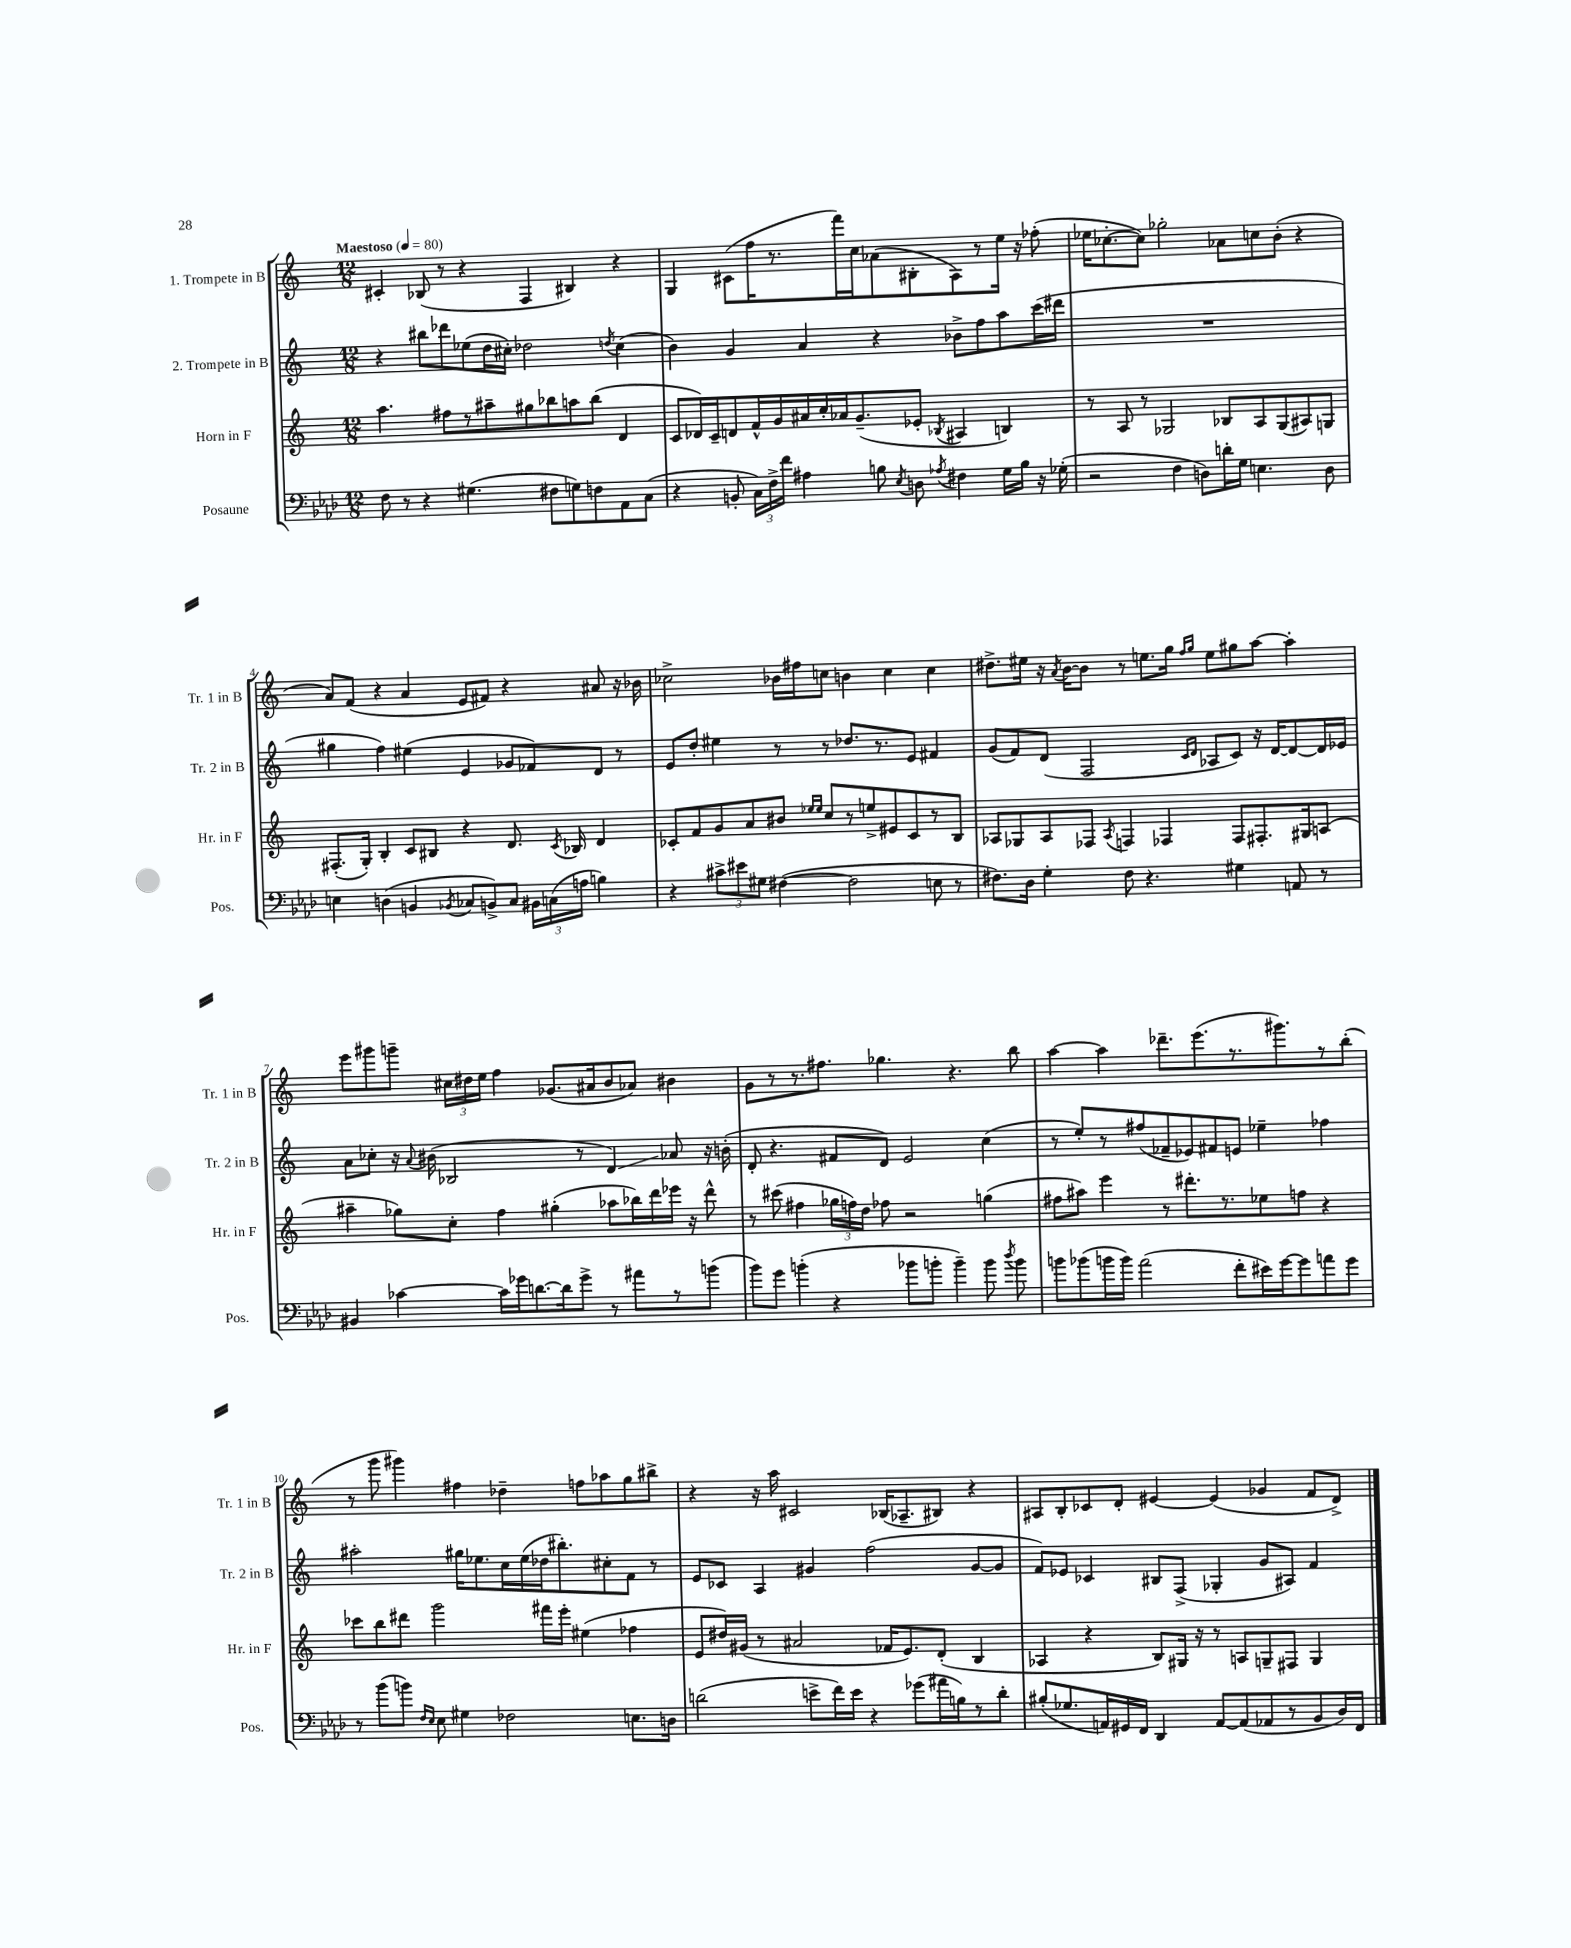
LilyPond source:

<<
\new StaffGroup <<
\new Staff = "s0" \with { instrumentName = "1. Trompete in B" shortInstrumentName = "Tr. 1 in B" } {
    \clef treble \key c \major \numericTimeSignature \time 12/8 \tempo "Maestoso" 4 = 80
    \autoBeamOff cis'4-. bes8( r8 r4 f4 bis4) r4 |
    g4 cis'8[( f''16 r8. f'''16) c''16 aes'8( bis8-. a8) r8 e''16] r16 fes''8-.( |
    ees''16[ ces''8.~-. ces''8]) ges''2-. aes'8[ c''8 b'8]-.( r4 |
    a'8[) f'8]( r4 a'4 e'8[ fis'8]) r4 ais'8 r16 bes'16 |
    ces''2-> bes'16[ fis''16 c''8] b'4 c''4 c''4 |
    dis''8.[-> eis''16] r16 \acciaccatura { a'8 } b'16[~ b'8] r8 e''8.[ g''16] \grace { f''16[ g''16] } e''8[ gis''8 a''8]~ a''4-. |
    e'''8[ gis'''8 g'''8]-- \tuplet 3/2 { cis''16[ dis''16 e''16] } f''4 ges'8.[( ais'16 b'8 aes'8]) bis'4 |
    g'8[ r8 r8. fis''8.] ges''4. r4. b''8 |
    a''4~ a''4 des'''8.[-- e'''8.( r8. gis'''8.) r8 b''8]-.( |
    r8 g'''8 gis'''4) fis''4 des''4-- f''8[ aes''8 g''8 bis''8]-> |
    r4 r16 a''16 cis'2 bes16[( aes8.-- bis8]) r4 |
    ais8[ b8-. ces'8 d'8]-. eis'4~ eis'4( ges'4 f'8[ d'8]->) \bar "|." |
}
\new Staff = "s1" \with { instrumentName = "2. Trompete in B" shortInstrumentName = "Tr. 2 in B" } {
    \clef treble \key c \major \numericTimeSignature \time 12/8
    \autoBeamOff r4 bis''8[ des'''8 ees''8( d''16 cis''16]-.) des''2 \acciaccatura { d''8 } cis''4( |
    b'4) g'4 a'4 r4 bes'8[-> f''8 a''8 c'''16( dis'''16] |
    R1. |
    gis''4 f''4) eis''4( e'4 ges'8[ fes'8) d'8] r8 |
    e'8[ d''8]-. eis''4 r8 r8 des''8.[ r8. e'8] fis'4 |
    g'8[( f'8) d'8]( f2 \grace { c'16[ d'16] } aes8[ c'8]) r16 d'16[~ d'8~ d'16 ees'16] |
    a'8[ ces''8]-. r16 \appoggiatura { a'8 } bis'16( bes2 r8 d'4\glissando) aes'8 r16 b'16-.( |
    d'8-. r4. fis'8[ d'8]) e'2 c''4( |
    r8 e''8[-.) r8 fis''8( fes'8-- ees'8) fis'8 e'8] ees''4-- fes''4 |
    ais''2-. gis''16[ ees''8. c''16 ees''16( des''16 bis''8.-.) cis''8-. f'8] r8 |
    e'8[ ces'8] a4 gis'4 f''2( gis'8[~ gis'8] |
    f'8[) ees'8] ces'4 bis8[ f8]->( ges4-. g'8[ ais8]) f'4 \bar "|." |
}
\new Staff = "s2" \with { instrumentName = "Horn in F" shortInstrumentName = "Hr. in F" } {
    \clef treble \key c \major \numericTimeSignature \time 12/8
    \autoBeamOff a''4. fis''8[ r8 ais''8-- gis''8 bes''8 a''8 bes''8]( d'4 |
    c'8[ des'16) c'16-- d'8 f'16-^ g'16 ais'16 c''16-. aes'16 g'8.--( ees'8]-. \acciaccatura { bes8 } ais4 b4) |
    r8 a8 r8 ges2 bes8[ a8 ges8( ais8) g8] |
    fis8.[-.( g16]-.) b4-. c'8[ bis8] r4 d'8. \acciaccatura { c'8 } bes16 d'4 |
    ces'8[-. f'8 g'8 a'8 bis'8] \grace { ees''16[ ees''16] } c''8[ r8 e''8-> eis'8 ces'8 r8 b8] |
    aes8[ ges8 aes8 fes8] \acciaccatura { aes8 } f4 fes4 fes8[ fis8.-. gis16 a8]( |
    ais''4-- ges''8[) c''8]-. f''4 gis''4-.( aes''8[ bes''16) d'''16 ees'''16] r16 d'''8-^ |
    r8 cis'''8( fis''4 \tuplet 3/2 { ges''16[ f''16) d''16] } fes''8 r2 g''4( |
    fis''8[ ais''8]) e'''4 r8 dis'''8.[-. r8. ees''8 f''8] r4 |
    ces'''8[ b''8 dis'''8] g'''2 fis'''16[ e'''16]-. eis''4( fes''4 |
    e'8[ dis''16) gis'16]( r8 ais'2 fes'16[ e'8.) d'8]-.( b4 |
    aes4 r4 b8[) gis16] r16 r8 a8[ g8-- fis8] g4 \bar "|." |
}
\new Staff = "s3" \with { instrumentName = "Posaune" shortInstrumentName = "Pos." } {
    \clef bass \key aes \major \numericTimeSignature \time 12/8
    \autoBeamOff f8 r8 r4 gis4.( fis8[ g8) f8 aes,8 c8]( |
    r4 b,8-. \tuplet 3/2 { c16[) f16-> f'16] } ais4 b8 \acciaccatura { ees8 } d8 \acciaccatura { aes8 } fis4 g16[ b16] r16 ges16-.( |
    r2 f4 d8[) d'16-. g16] e4. d8 |
    e4 d4( b,4 \acciaccatura { bes,8 } ces8[ b,8->) ces8] \tuplet 3/2 { bis,16[ c16( a16] } b4) |
    r4 \tuplet 3/2 { cis'8[-> eis'8 gis8] } fis4~( fis2 e8 r8 |
    fis8.[) des16] g4-. fis8 r4. gis4 a,8 r8 |
    bis,4 ces'4~ ces'16[ ges'16 d'8.~ d'16 ges'8]-> r8 ais'8[ r8 b'8]( |
    bes'8[) g'8] b'4-.( r4 bes'8[ b'8]-. b'4--) b'8 \acciaccatura { des''8 } b'8 |
    b'8[ bes'8( b'16 b'16]) aes'2( f'8[-. eis'16) g'16~ g'8 a'8 g'8] |
    r8 bes'8[( b'8]) \grace { f16[ ees16] } ees8 gis4 fes2 e8.[ d16] |
    d'2( e'8[-> f'16) e'16] r4 ges'8[( ais'16 b16) r8 d'8]-. |
    bis8[-.( ges8. a,16) gis,16 f,16] des,4 a,8[~ a,8( aes,8 r8 bes,8 des16) f,16] \bar "|." |
}
>>
>>
